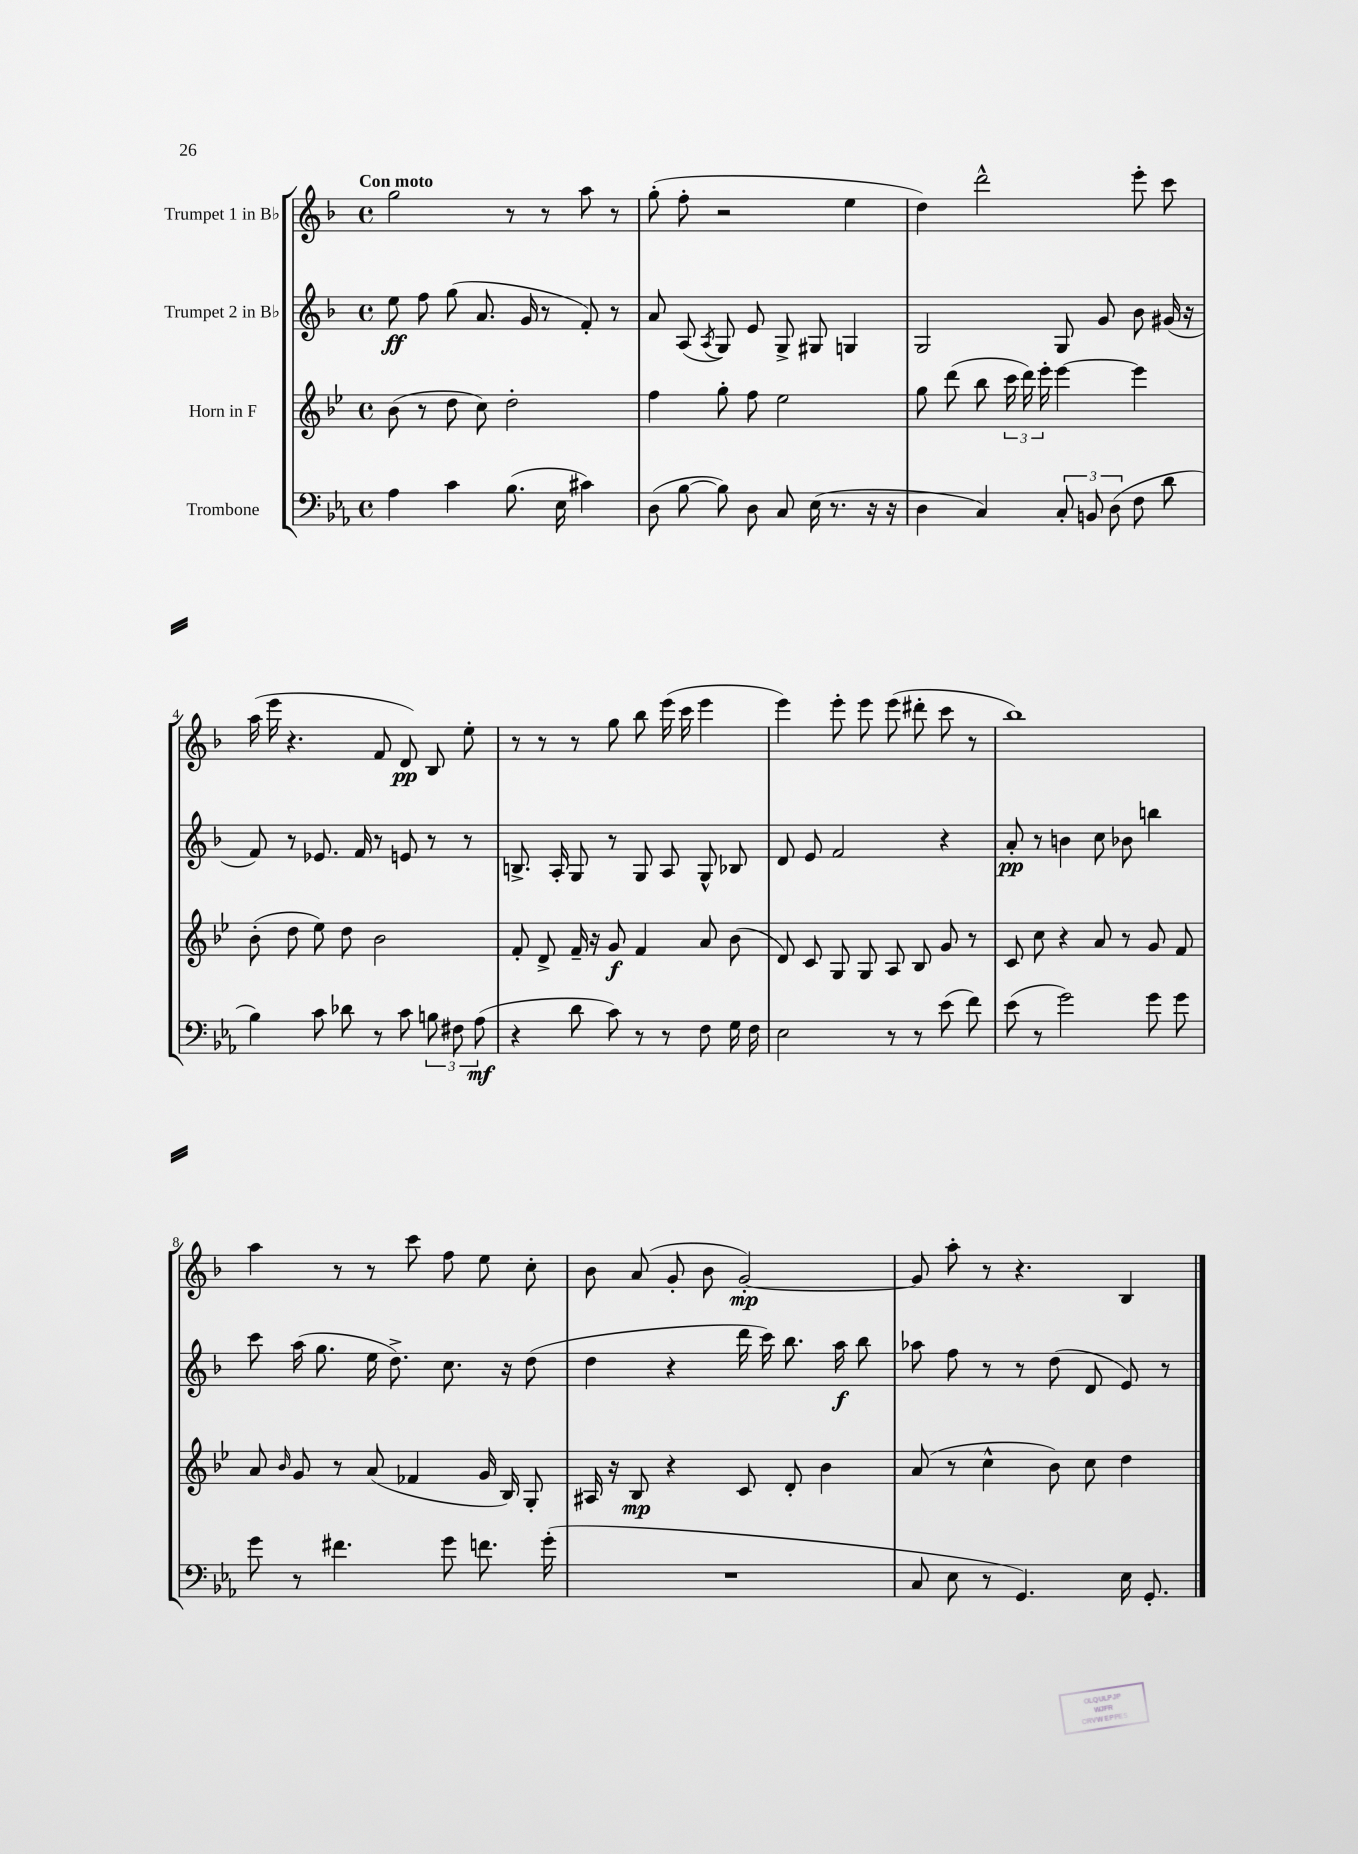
<<
\new StaffGroup <<
\new Staff = "s0" \with { instrumentName = "Trumpet 1 in Bb" } {
    \clef treble \key f \major \defaultTimeSignature \time 4/4 \tempo "Con moto"
    \autoBeamOff g''2 r8 r8 a''8 r8 |
    g''8-.( f''8-. r2 e''4 |
    d''4) d'''2-^ e'''8-. c'''8 |
    a''16( e'''16 r4. f'8 d'8\pp) bes8 e''8-. |
    r8 r8 r8 g''8 bes''8 e'''16( c'''16 e'''4 |
    e'''4) e'''8-. e'''8 e'''8( dis'''8-. c'''8 r8 |
    bes''1) |
    a''4 r8 r8 c'''8 f''8 e''8 c''8-. |
    bes'8 a'8( g'8-. bes'8 g'2~-.\mp) |
    g'8 a''8-. r8 r4. bes4 \bar "|." |
}
\new Staff = "s1" \with { instrumentName = "Trumpet 2 in Bb" } {
    \clef treble \key f \major \defaultTimeSignature \time 4/4
    \autoBeamOff e''8\ff f''8 g''8( a'8. g'16 r8 f'8-.) r8 |
    a'8 a8( \acciaccatura { a8 } g8) e'8 g8-> gis8 g4 |
    g2 g8 g'8 bes'8 gis'16( r16 |
    f'8) r8 ees'8. f'16 r8 e'8 r8 r8 |
    b8.-> a16-. g8 r8 g8 a8 g8-^ bes8 |
    d'8 e'8 f'2 r4 |
    a'8-.\pp r8 b'4 c''8 bes'8 b''4 |
    c'''8 a''16( g''8. e''16 d''8.->) c''8. r16 d''8( |
    d''4 r4 d'''16 c'''16) bes''8. a''16\f bes''8 |
    aes''8 f''8 r8 r8 d''8( d'8 e'8) r8 \bar "|." |
}
\new Staff = "s2" \with { instrumentName = "Horn in F" } {
    \clef treble \key bes \major \defaultTimeSignature \time 4/4
    \autoBeamOff bes'8( r8 d''8 c''8) d''2-. |
    f''4 g''8-. f''8 ees''2 |
    g''8 d'''8( bes''8 \tuplet 3/2 { c'''16 d'''16) ees'''16-. } ees'''4~ ees'''4 |
    bes'8-.( d''8 ees''8) d''8 bes'2 |
    f'8-. d'8-> f'16-- r16 g'8\f f'4 a'8 bes'8( |
    d'8) c'8 g8 g8 a8 bes8 g'8 r8 |
    c'8 c''8 r4 a'8 r8 g'8 f'8 |
    a'8 \grace { bes'16 } g'8 r8 a'8( fes'4 g'16 bes16) g8-. |
    ais16 r16 bes8\mp r4 c'8 d'8-. bes'4 |
    a'8( r8 c''4-^ bes'8) c''8 d''4 \bar "|." |
}
\new Staff = "s3" \with { instrumentName = "Trombone" } {
    \clef bass \key ees \major \defaultTimeSignature \time 4/4
    \autoBeamOff aes4 c'4 bes8.( ees16 cis'4) |
    d8( bes8~ bes8) d8 c8 ees16( r8. r16 r16 |
    d4 c4) \tuplet 3/2 { c8-. b,8 d8( } f8 d'8 |
    bes4) c'8 des'8 r8 c'8 \tuplet 3/2 { b8 fis8 aes8\mf( } |
    r4 d'8 c'8) r8 r8 f8 g16 f16 |
    ees2 r8 r8 ees'8( f'8) |
    ees'8( r8 g'2) g'8 g'8 |
    g'8 r8 fis'4. g'8 f'8. g'16-.( |
    R1 |
    c8 ees8 r8 g,4.) ees16 g,8.-. \bar "|." |
}
>>
>>
